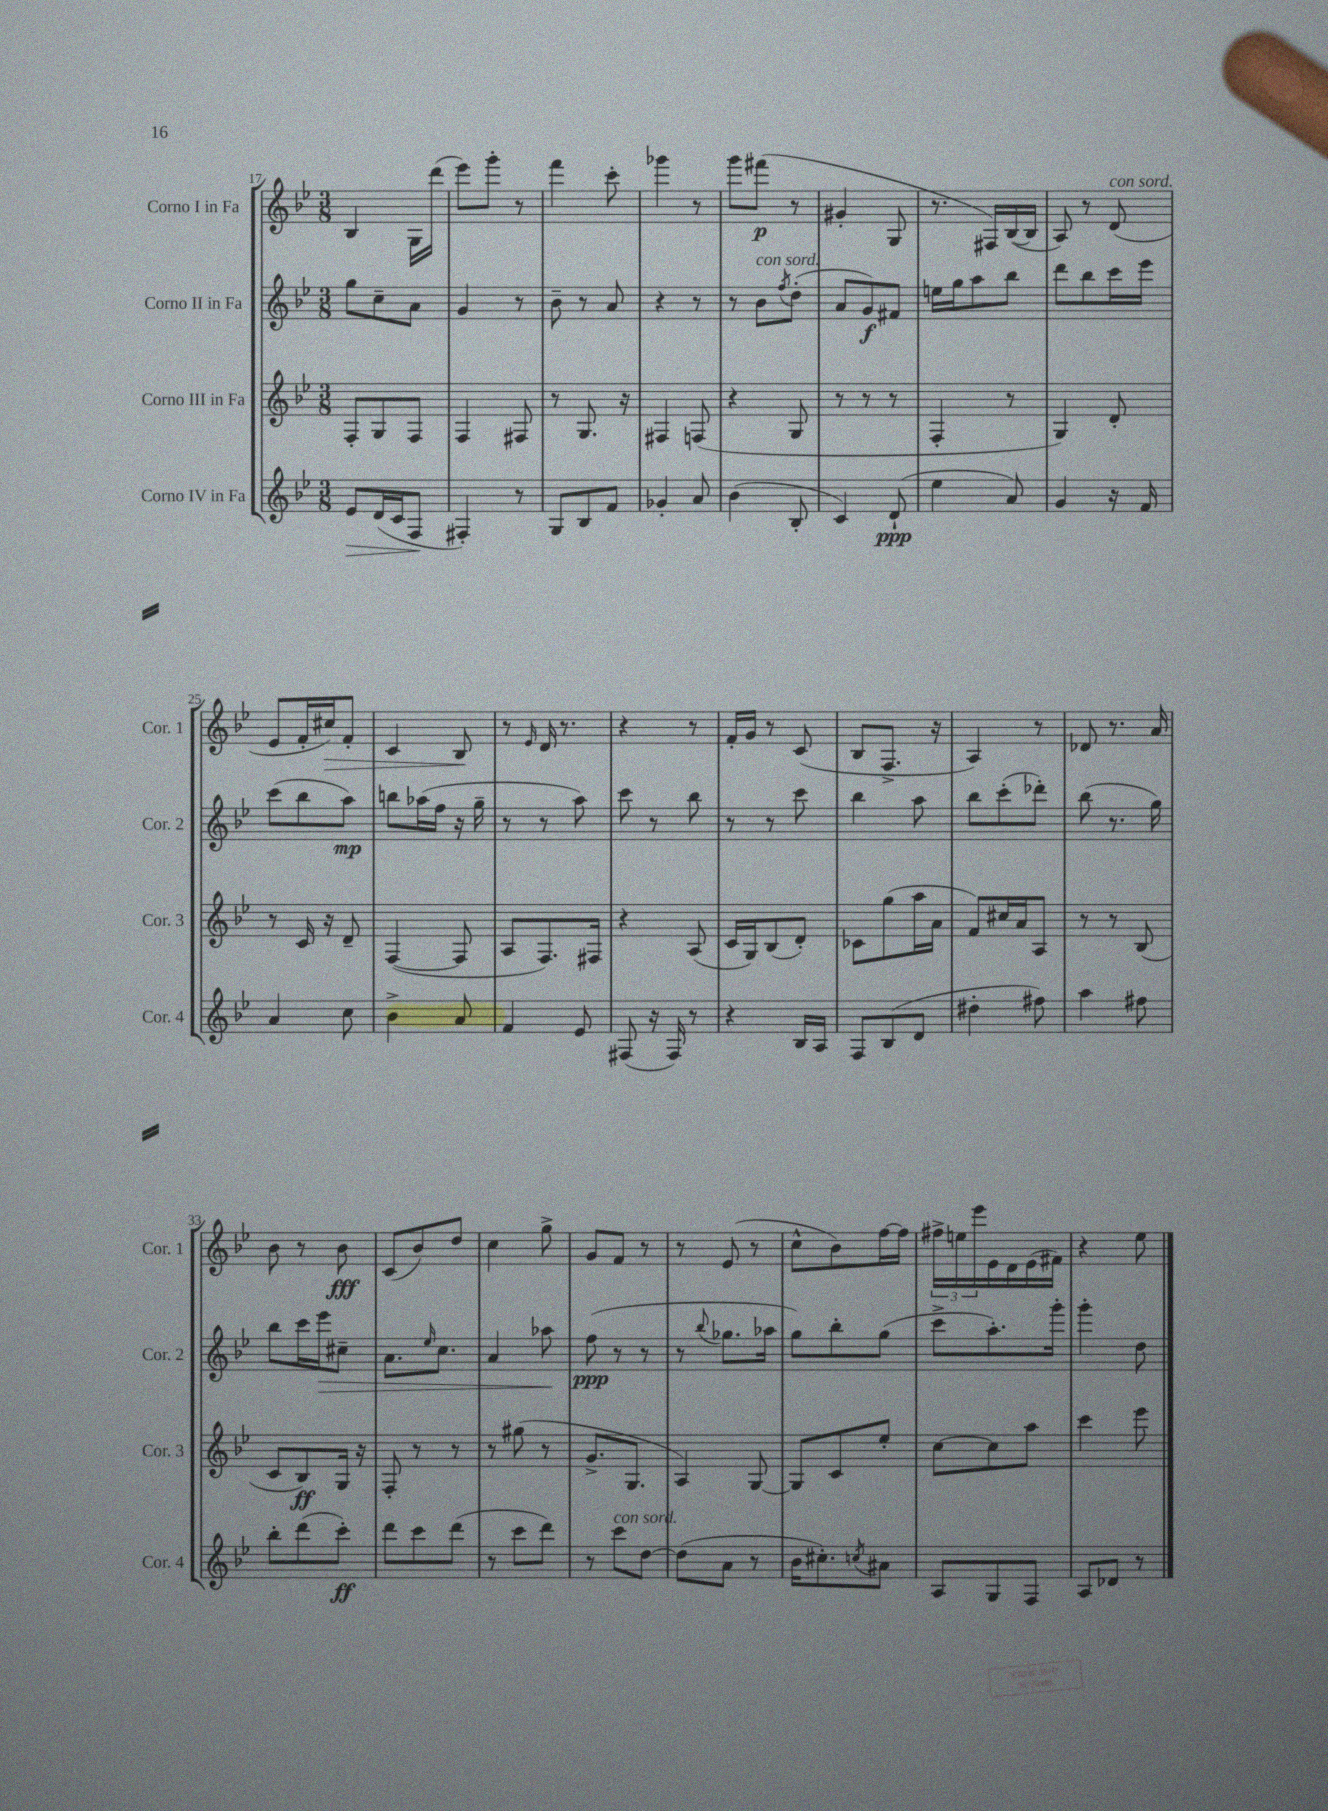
<<
\new StaffGroup <<
\new Staff = "s0" \with { instrumentName = "Corno I in Fa" shortInstrumentName = "Cor. 1" } {
    \clef treble \key bes \major \numericTimeSignature \time 3/8
    bes4 g16 d'''16( |
    ees'''8) g'''8-. r8 |
    f'''4 c'''8-. |
    ges'''4 r8 |
    g'''8 fis'''8\p( r8 |
    gis'4-. g8 |
    r8. fis16) bes16~( bes16 |
    a8) r8 d'8^\markup { \italic "con sord." }( |
    ees'8 f'16-. cis''16\>) f'8-. |
    c'4 bes8\! |
    r8 \grace { ees'16 } d'16 r8. |
    r4 r8 |
    f'16-. g'16 r8 c'8( |
    bes8 f8.-> r16 |
    a4) r8 |
    des'8 r8. a'16 |
    bes'8 r8 bes'8\fff |
    c'8( bes'8) d''8 |
    c''4 g''8-> |
    g'8 f'8 r8 |
    r8 ees'8( r8 |
    c''8-^ bes'8) f''16~ f''16 |
    \tuplet 3/2 { fis''16-> e''16 ees'''16 } ees'16 d'16 ees'16( fis'16) |
    r4 ees''8 \bar "|." |
}
\new Staff = "s1" \with { instrumentName = "Corno II in Fa" shortInstrumentName = "Cor. 2" } {
    \clef treble \key bes \major \numericTimeSignature \time 3/8
    g''8 c''8-- a'8 |
    g'4 r8 |
    bes'8-- r8 a'8 |
    r4 r8 |
    r8 bes'8^\markup { \italic "con sord." } \acciaccatura { f''8 } d''8-.( |
    a'8 g'8\f) fis'8 |
    e''16 g''16 a''8 bes''8 |
    d'''8 bes''8 c'''16 ees'''16 |
    c'''8( bes''8 a''8\mp) |
    b''8 aes''16( f''16 r16 g''16-- |
    r8 r8 a''8) |
    c'''8 r8 bes''8 |
    r8 r8 c'''8 |
    bes''4 a''8 |
    bes''8 c'''8-.( des'''8-.) |
    bes''8( r8. g''16) |
    bes''8 c'''16 ees'''16\> cis''8-- |
    a'8. \grace { ees''16 } c''8. |
    a'4 aes''8\! |
    f''8\ppp( r8 r8 |
    r8 \appoggiatura { bes''8 } ges''8. aes''16 |
    g''8) bes''8-. g''8( |
    c'''8-> a''8.-.) g'''16-. |
    g'''4-. d''8 \bar "|." |
}
\new Staff = "s2" \with { instrumentName = "Corno III in Fa" shortInstrumentName = "Cor. 3" } {
    \clef treble \key bes \major \numericTimeSignature \time 3/8
    f8-. g8 f8 |
    f4 fis8 |
    r8 g8. r16 |
    fis4 f8( |
    r4 g8 |
    r8 r8 r8 |
    f4-. r8 |
    g4) d'8-. |
    r8 c'16 r16 d'8-- |
    f4~( f8 |
    a8 f8.) fis16 |
    r4 a8( |
    c'16 g16) bes8( d'8-.) |
    ces'8 g''8( a''16 a'16 |
    f'8) cis''16 a'16 a8 |
    r8 r8 bes8( |
    c'8 bes8\ff) g16 r16 |
    f8-. r8 r8 |
    r8 gis''8( r8 |
    g'8.-> g8. |
    a4) g8~ |
    g8 c'8 ees''8-. |
    c''8~ c''8 a''8 |
    c'''4 ees'''8 \bar "|." |
}
\new Staff = "s3" \with { instrumentName = "Corno IV in Fa" shortInstrumentName = "Cor. 4" } {
    \clef treble \key bes \major \numericTimeSignature \time 3/8
    ees'8\> d'16( c'16 f8\! |
    fis4-.) r8 |
    g8 bes8 f'8 |
    ges'4-. a'8 |
    bes'4( bes8-. |
    c'4) d'8-!\ppp( |
    ees''4 a'8) |
    g'4 r16 f'16 |
    a'4 c''8 |
    bes'4-> a'8 |
    f'4 ees'8 |
    fis8( r16 fis16) r8 |
    r4 bes16 a16 |
    f8 bes8( d'8 |
    dis''4-. fis''8) |
    a''4 fis''8 |
    bes''8-. d'''8( c'''8-.\ff) |
    d'''8 c'''8 d'''8( |
    r8 c'''8 d'''8) |
    r8 c'''8^\markup { \italic "con sord." } d''8~ |
    d''8( a'8 r8 |
    bes'16 cis''8.-.) \acciaccatura { c''8 } ais'8 |
    a8 g8 f8 |
    a8 des'8 r8 \bar "|." |
}
>>
>>
\layout { \context { \Score currentBarNumber = #17 } }
